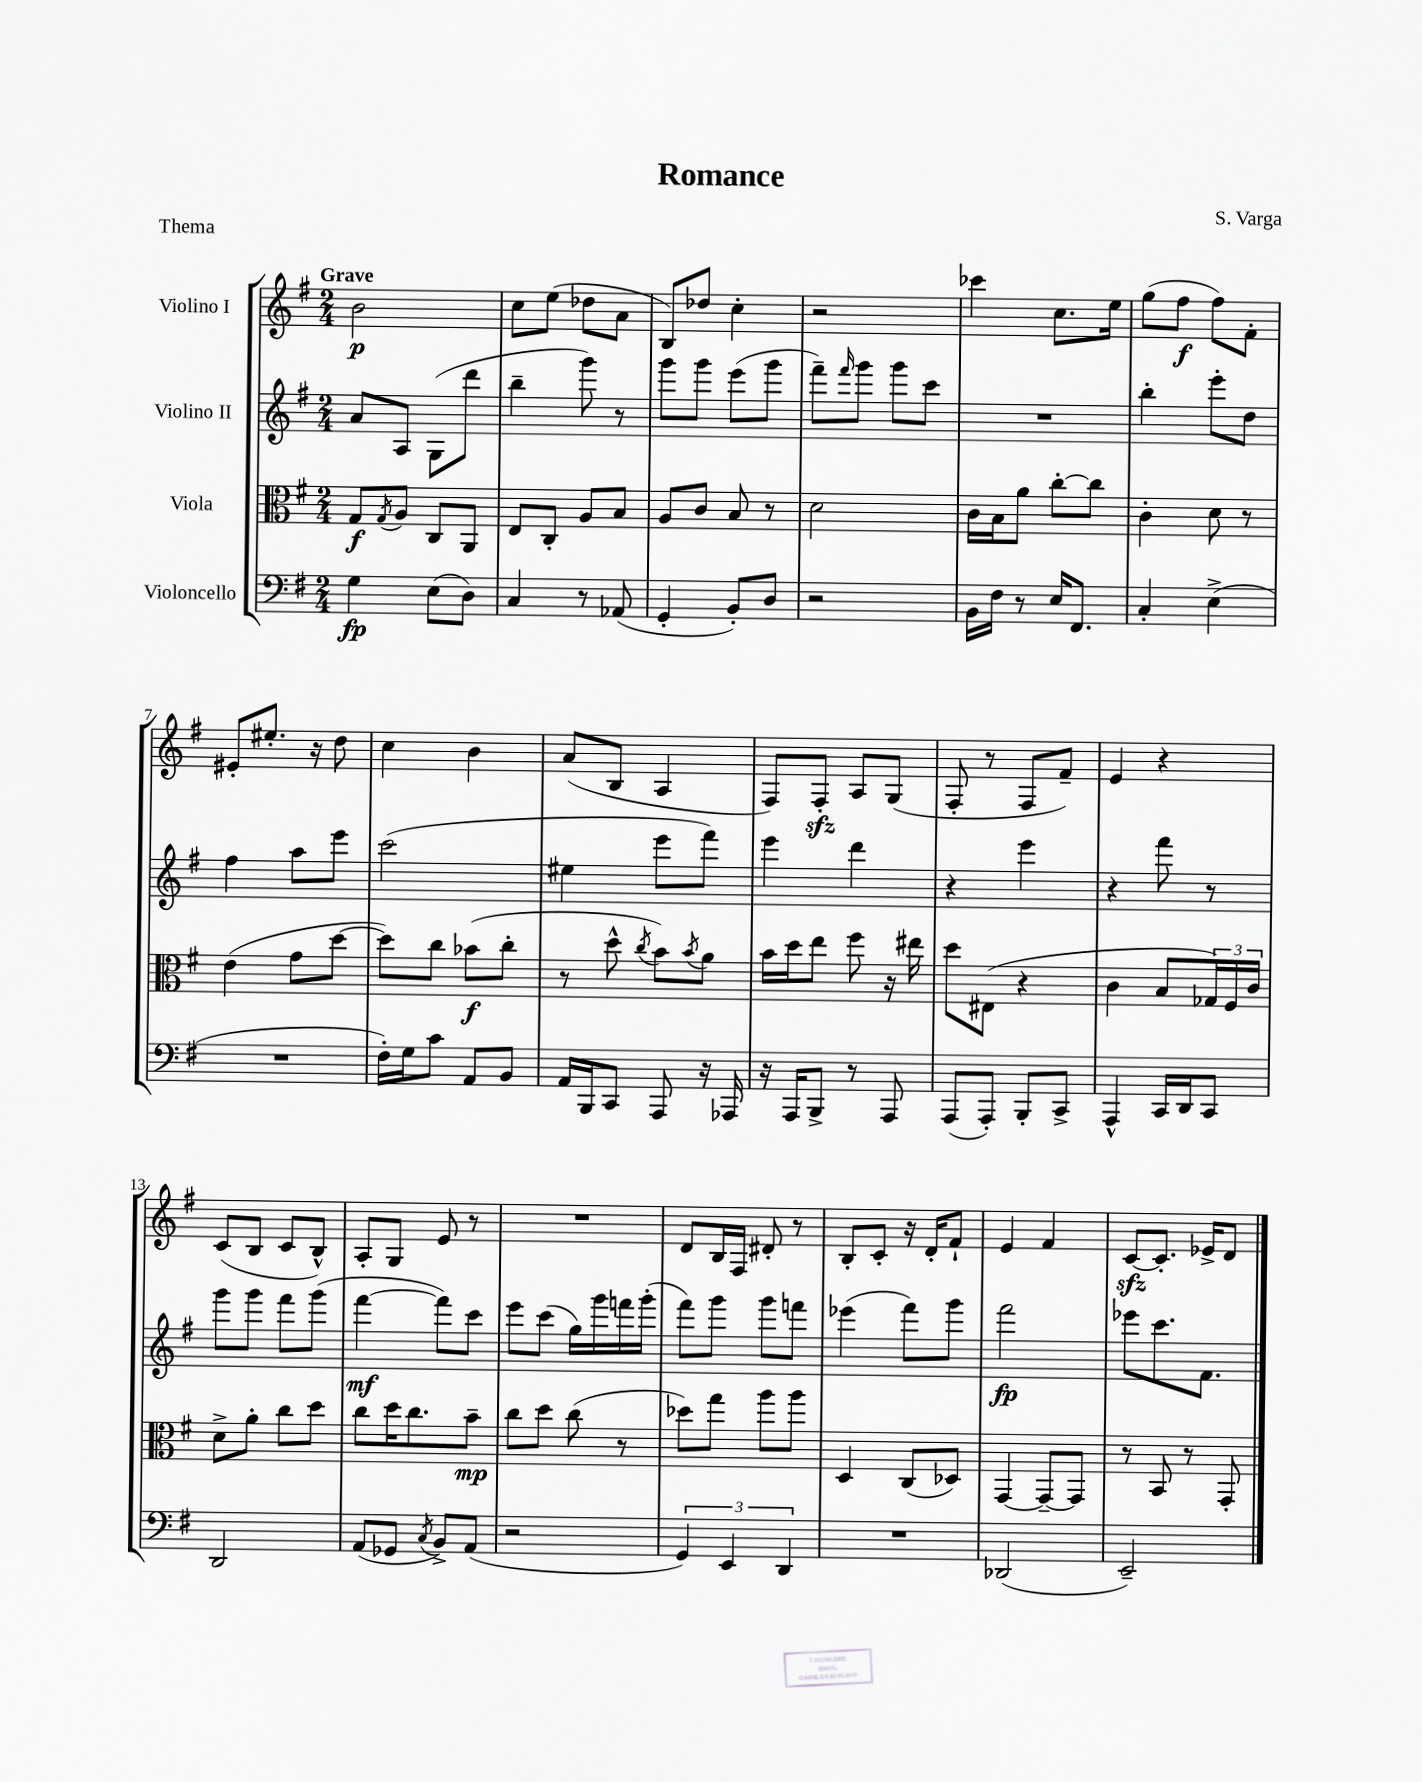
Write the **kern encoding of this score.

**kern	**kern	**kern	**kern
*staff4	*staff3	*staff2	*staff1
*clefF4	*clefC3	*clefG2	*clefG2
*k[f#]	*k[f#]	*k[f#]	*k[f#]
*M2/4	*M2/4	*M2/4	*M2/4
4G	8G	8a	2b
.	8qG	.	.
.	8A	8A	.
(8E	8C	(8G	.
8D)	8AA	8ddd	.
=	=	=	=
4C	8E	4bb~	8cc
.	8C'	.	(8ee
8r	8A	8ggg)	8dd-
(8AA-	8B	8r	8a
=	=	=	=
4GG'	8A	8ggg	8B)
.	8c	8ggg	8dd-
8BB')	8B	(8eee	4cc'
8D	8r	8ggg	.
=	=	=	=
2r	2d	8fff#~)	2r
.	.	16qqfff#	.
.	.	8ggg	.
.	.	8ggg	.
.	.	8ccc	.
=	=	=	=
16BB	16c	2r	4ccc-
16F#	16B	.	.
8r	8a	.	.
16E	[8cc'	.	8.cc
8.FF#	.	.	.
.	8cc]	.	.
.	.	.	16ee
=	=	=	=
4C'	4c'	4bb'	(8gg
.	.	.	8ff#
(4E^	8d	8eee'	8ff#)
.	8r	8dd	8f#'
=	=	=	=
2r	(4e	4ff#	8e#'
.	.	.	8.ee#'
.	8g	8aa	.
.	.	.	16r
.	[8dd	8eee	8dd
=	=	=	=
16F#')	8dd])	(2ccc	4cc
16G	.	.	.
8c	8cc	.	.
8AA	(8b-	.	4b
8BB	8cc'	.	.
=	=	=	=
16AA	8r	4ee#	(8a
16BBB	.	.	.
8CC	8dd^^	.	8B
.	8qcc	.	.
8AAA	8b)	8eee	4A
.	8qb	.	.
16r	8a	8fff#)	.
16AAA-	.	.	.
=	=	=	=
16r	16b	4eee	8F#)
16AAA	16dd	.	.
8BBB^	8ee	.	8F#'
8r	8ff#	4ddd	8A
8AAA	16r	.	(8G
.	16ee#	.	.
=	=	=	=
(8AAA	8dd	4r	8F#'
8AAA')	(8E#	.	8r
8BBB'	4r	4eee	8F#
8CC^	.	.	8f#~)
=	=	=	=
4AAA^^	4c	4r	4e
16CC	8B	8fff#	4r
16DD	.	.	.
8CC	24G-)	8r	.
.	24F#	.	.
.	24c	.	.
=	=	=	=
2DD	8d^	8ggg	(8c
.	8a'	8ggg	8B
.	8cc	8fff#	8c
.	8dd	(8ggg	8B^^)
=	=	=	=
(8AA	8cc	[4fff#	8A'
8GG-	16dd	.	8G
.	8.cc	.	.
8qC	.	.	.
8BB^)	.	8fff#])	8e
(8AA	8b~	8ccc	8r
=	=	=	=
2r	8cc	8eee	2r
.	8dd	(8ccc	.
.	(8cc	16gg)	.
.	.	16ggg	.
.	8r	16fff	.
.	.	(16ggg'	.
=	=	=	=
6GG)	8dd-)	8fff#)	8d
.	8gg	8ggg	16B
6EE	.	.	.
.	.	.	16F#
.	8aa	8ggg	8d#'
6DD	.	.	.
.	8aa	8fff	8r
=	=	=	=
2r	4D	(4eee-	8B'
.	.	.	8c'
.	(8C	8fff#)	16r
.	.	.	16d'
.	8D-)	8ggg	8f#`
=	=	=	=
(2DD-	[4GG	2fff#	4e
.	8GG~_	.	4f#
.	8GG]	.	.
=	=	=	=
2EE~)	8r	8eee-	[8c
.	8BB	8.ccc	8.c']
.	8r	.	.
.	.	8.f#	16e-^
.	8GG'	.	8d
==	==	==	==
*-	*-	*-	*-
